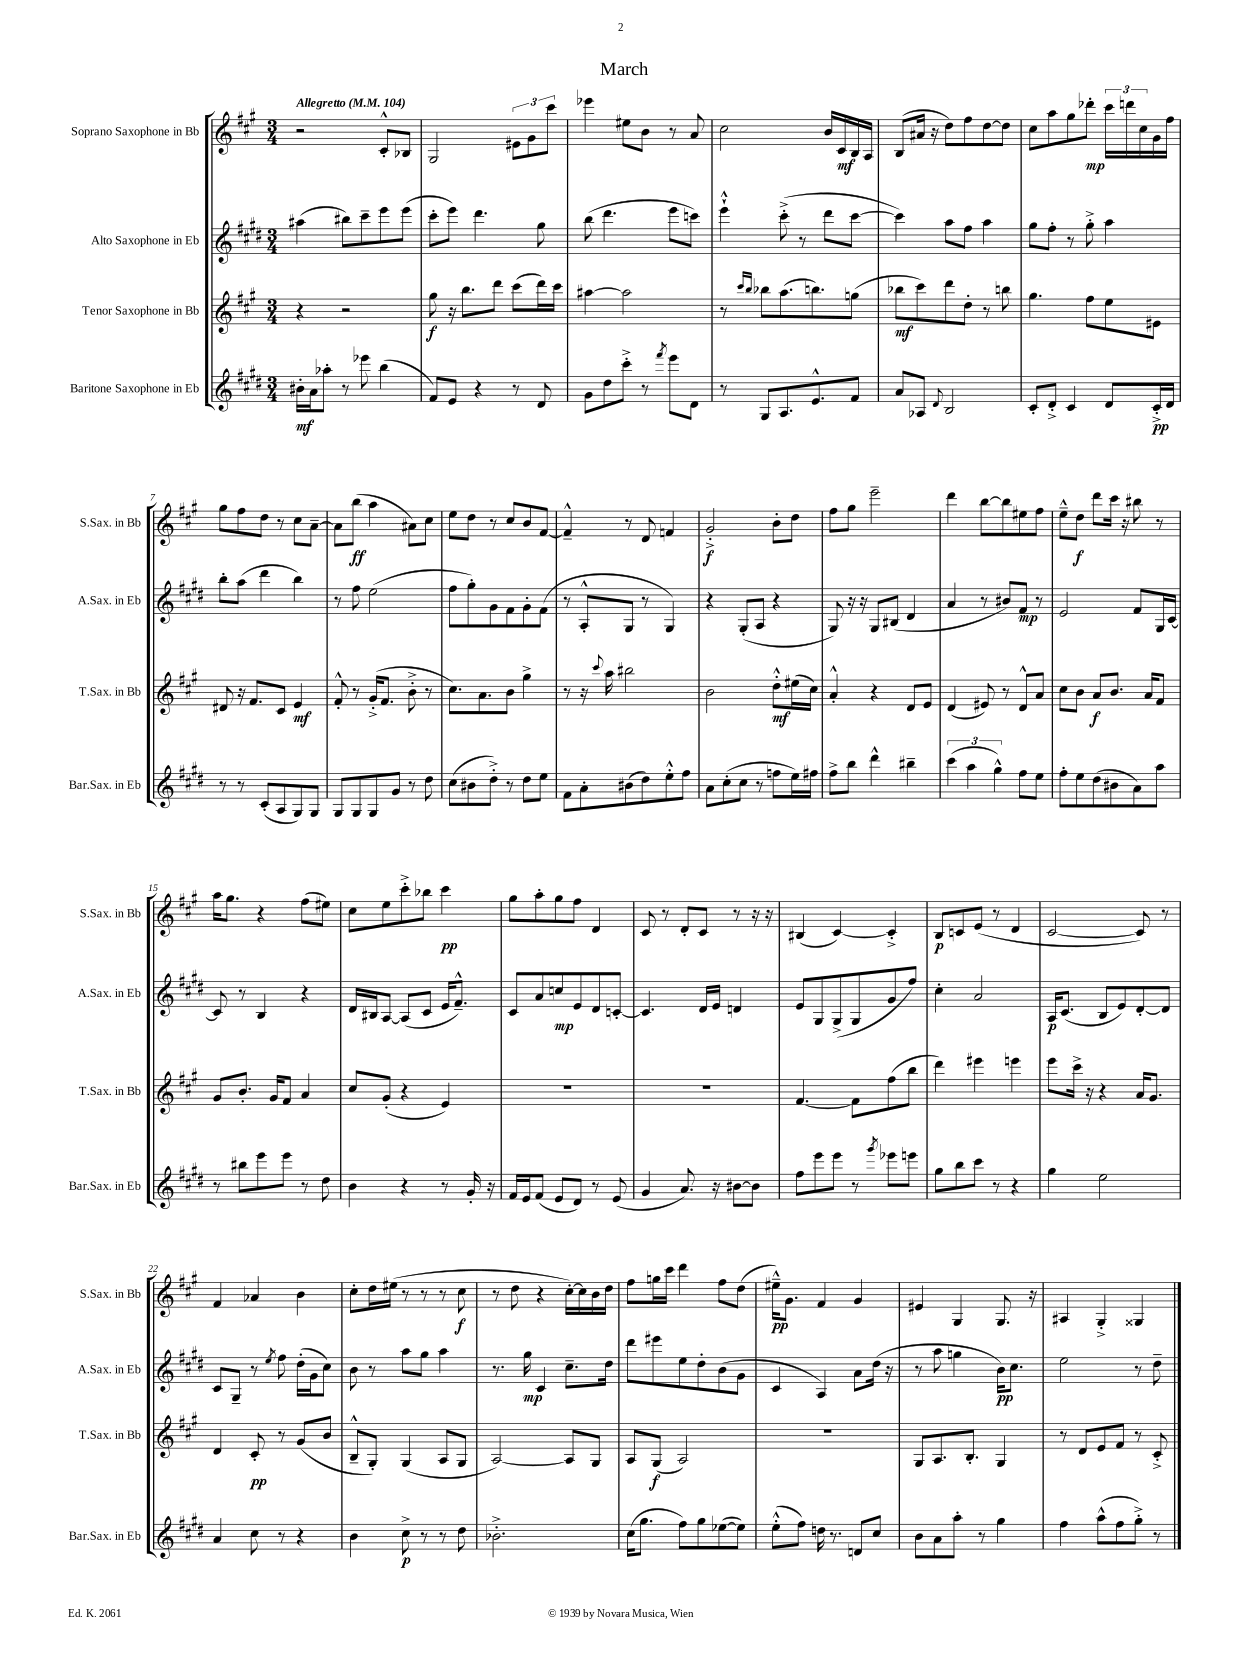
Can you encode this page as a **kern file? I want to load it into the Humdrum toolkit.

**kern	**kern	**kern	**kern
*staff4	*staff3	*staff2	*staff1
*clefG2	*clefG2	*clefG2	*clefG2
*k[f#c#g#d#]	*k[f#c#g#]	*k[f#c#g#d#]	*k[f#c#g#]
*M3/4	*M3/4	*M3/4	*M3/4
*MM104	*MM104	*MM104	*MM104
16b#'	4r	(4aa#	2r
16a	.	.	.
8aa-'	.	.	.
8r	2r	8bb#)	.
8eee-	.	8ccc#~	.
(4bb	.	8eee	8c#'^^
.	.	(8eee	8B-
=	=	=	=
8f#)	8gg#	8ccc#'	2G#
8e	16r	8eee)	.
.	8.bb	.	.
4r	.	4.ddd#	.
.	8ddd	.	.
8r	(8ccc#	.	12e#
.	.	.	12g#
8d#	16ddd)	8gg#	.
.	.	.	12ccc#
.	16ccc#	.	.
=	=	=	=
8g#	[4aa#	(8bb	4eee-
8dd#	.	4.ddd#	.
8ccc#'^	2aa#]	.	8ee#
8r	.	.	8b
8qfff#	.	.	.
8eee	.	8eee	8r
8d#	.	8ccc)	8a
=	=	=	=
8r	8r	4eee`^^	2cc#
.	16qqccc#	.	.
.	16qqbb	.	.
8G#	8bb-	.	.
8.A	(8.aa	(8ccc#'^	.
.	.	8r	.
8.e^^	8.bb)	.	.
.	.	8ddd#	16b
.	.	.	16c#
8f#	(8gg	[8ccc#	16B
.	.	.	16A
=	=	=	=
8a	8bb-	4ccc#])	(8B
8A-	8ccc#)	.	16a#
.	.	.	16r
8qqd#	.	.	.
2B	8ddd	8aa	8dd)
.	8dd'	8ff#	8ff#
.	8r	4aa	[8dd
.	8bb	.	8dd]
=	=	=	=
8c#'	4.gg#	8gg#	8cc#
8d#'^	.	8ff#'	8aa
4c#	.	8r	8gg#
.	8ff#	8gg#'^	8ddd-'
8d#	8ee	4aa	24ccc#
.	.	.	24ddd
.	.	.	24cc#
16c#'^	8e#	.	16g#
16d#	.	.	16ff#
=	=	=	=
8r	8d#	8bb'	8gg#
8r	16r	(8aa	8ff#
.	8.f#	.	.
(8c#'	.	4ddd#	8dd
8A	8c#	.	8r
8G#)	4e	4bb)	8cc#
8G#	.	.	[8a~
=	=	=	=
8G#	8f#'^^	8r	8a]
8G#	8r	8ff#	(8bb
8G#	(16g#'^	(2ee	4aa
.	8.f#	.	.
8g#	.	.	.
8r	8b'^	.	8a#)
8dd#	8r	.	8cc#
=	=	=	=
(8cc#	8.cc#)	8ff#	8ee
8b#	.	8gg#')	8dd
.	8.a	.	.
8dd#'^)	.	8g#	8r
8r	8b	8f#	8cc#
8dd#	4gg#^	8g#'	8b
8ee	.	(8f#	[8f#
=	=	=	=
8f#	8r	8r	4f#~^^]
8a'	16r	8A'^^	.
.	8qqccc#	.	.
.	16aa	.	.
(8b#	2bb#	8G#	8r
8dd#)	.	8r	8d
8ee'^^	.	4G#)	4f
8ff#	.	.	.
=	=	=	=
8a	2b	4r	2g#'^
(8cc#'	.	.	.
8cc#	.	(8G#'	.
8r	.	8A	.
8ff	8dd'^^	4r	8b'
16ee)	(16ee#	.	8dd
16ff#	16cc#)	.	.
=	=	=	=
8ff#^	4a'^^	8G#)	8ff#
8bb	.	16r	8gg#
.	.	16r	.
4ddd#^^	4r	8G#	2eee~
.	.	(8B#	.
4bb#~	8d	4d#	.
.	8e	.	.
=	=	=	=
(6ccc#	(4d	4a	4ddd
6aa	.	.	.
.	8e#)	8r	[8bb
6gg#^^)	.	.	.
.	8r	8b#)	8bb]
8ff#	8d^^	8f#	8ee#
8ee	8a	8r	8ff#
=	=	=	=
8ff#'	8cc#	2e	8ee~^^
8ee	8b	.	8dd
(8dd#	8a	.	8ddd
8b#	8.b	.	16ccc#
.	.	.	16r
8a)	.	8f#	8bb#
.	16a	.	.
8aa	8f#	16G#	8r
.	.	[16c#	.
=	=	=	=
8r	8g#	8c#]	16aa
.	.	.	8.gg#
8bb#	8.b'	8r	.
8eee	.	4B	4r
.	16g#	.	.
8eee	8f#	.	.
8r	4a	4r	(8ff#
8dd#	.	.	8ee#)
=	=	=	=
4b	8cc#	16d#	8cc#
.	.	16B#	.
.	(8g#'	[8A	8ee
4r	4r	(8A]	8ccc#'^
.	.	8c#	8bb-
8r	4e)	16e	4ccc#
.	.	8.f#~^^)	.
16g#'	.	.	.
16r	.	.	.
=	=	=	=
16f#	2.r	8c#	8gg#
16e	.	.	.
(8f#	.	8a	8aa'
8e	.	8cc	8gg#
8d#)	.	8e	8ff#
8r	.	8d#	4d
(8e	.	[8c'	.
=	=	=	=
4g#	2.r	4.c]	8c#
.	.	.	8r
8.a)	.	.	8d'
.	.	16d#	8c#
16r	.	16e	.
[8b#	.	4d	8r
8b#]	.	.	16r
.	.	.	16r
=	=	=	=
8ff#	[4.f#	8e	(4B#
8eee	.	8G#	.
8eee	.	(8G#^	[4c#)
8r	8f#]	8G#	.
8qggg#	.	.	.
8eee-	(8ff#	8g#	4c#'^]
8eee	8bb	8ff#)	.
=	=	=	=
8gg#	4ddd)	4cc#'	8B
8bb	.	.	8c
8ccc#	4eee#	2a	(8e
8r	.	.	8r
4r	4eee	.	4d
=	=	=	=
4gg#	8eee	16A	[2c#
.	.	(8.c#	.
.	16ccc#^	.	.
.	16r	.	.
2ee	4r	8B	.
.	.	8e)	.
.	16a	[8d#'	8c#])
.	8.g#	.	.
.	.	8d#]	8r
=	=	=	=
4a	4d	8c#	4f#
.	.	8G#~	.
8cc#	8c#'	8r	4a-
.	.	8qee	.
8r	8r	8ff#	.
4r	(8g#	(16dd#'	4b
.	.	16g#	.
.	8b	8cc#)	.
=	=	=	=
4b	8B~^^	8b	8cc#'
.	8G#')	8r	16dd
.	.	.	(16ee#
8cc#^	(4G#	8aa	8r
8r	.	8gg#	8r
8r	8A	4aa	8r
8dd#	8G#	.	8cc#
=	=	=	=
2.b-'^	[2A)	8.r	8r
.	.	.	8dd
.	.	16gg#	.
.	.	4c#	4r
.	8A]	8.cc#~	[16cc#')
.	.	.	16cc#]
.	8G#	.	16b
.	.	16dd#	16dd
=	=	=	=
(16cc#	8A	8ddd#	8ff#
8.gg#	.	.	.
.	(8G#	8eee#	16gg
.	.	.	16ccc#
8ff#)	2A)	8ee	4ddd
8gg#	.	8dd#'	.
([8ee-	.	(8b	8ff#
8ee-])	.	8g#	(8dd
=	=	=	=
(8ee'^^	2.r	4c#	16ee#~^^)
.	.	.	8.g#
8ff#)	.	.	.
16dd	.	4A)	4f#
8.r	.	.	.
8d	.	8a	4g#
8cc#	.	(16dd#	.
.	.	16r	.
=	=	=	=
8b	8G#	8r	4e#
8a	8.A	8aa	.
8aa'	.	4gg	4G#
.	8.B'	.	.
8r	.	.	.
4gg#	4G#	16b)	8.G#
.	.	8.cc#	.
.	.	.	16r
=	=	=	=
4ff#	8r	2ee	4A#
.	8d	.	.
(8aa^^	8e	.	4G#'^
8ff#	8f#	.	.
8gg#'^)	8r	8r	4G##
8r	8c#'^	8dd#~	.
==	==	==	==
*-	*-	*-	*-
